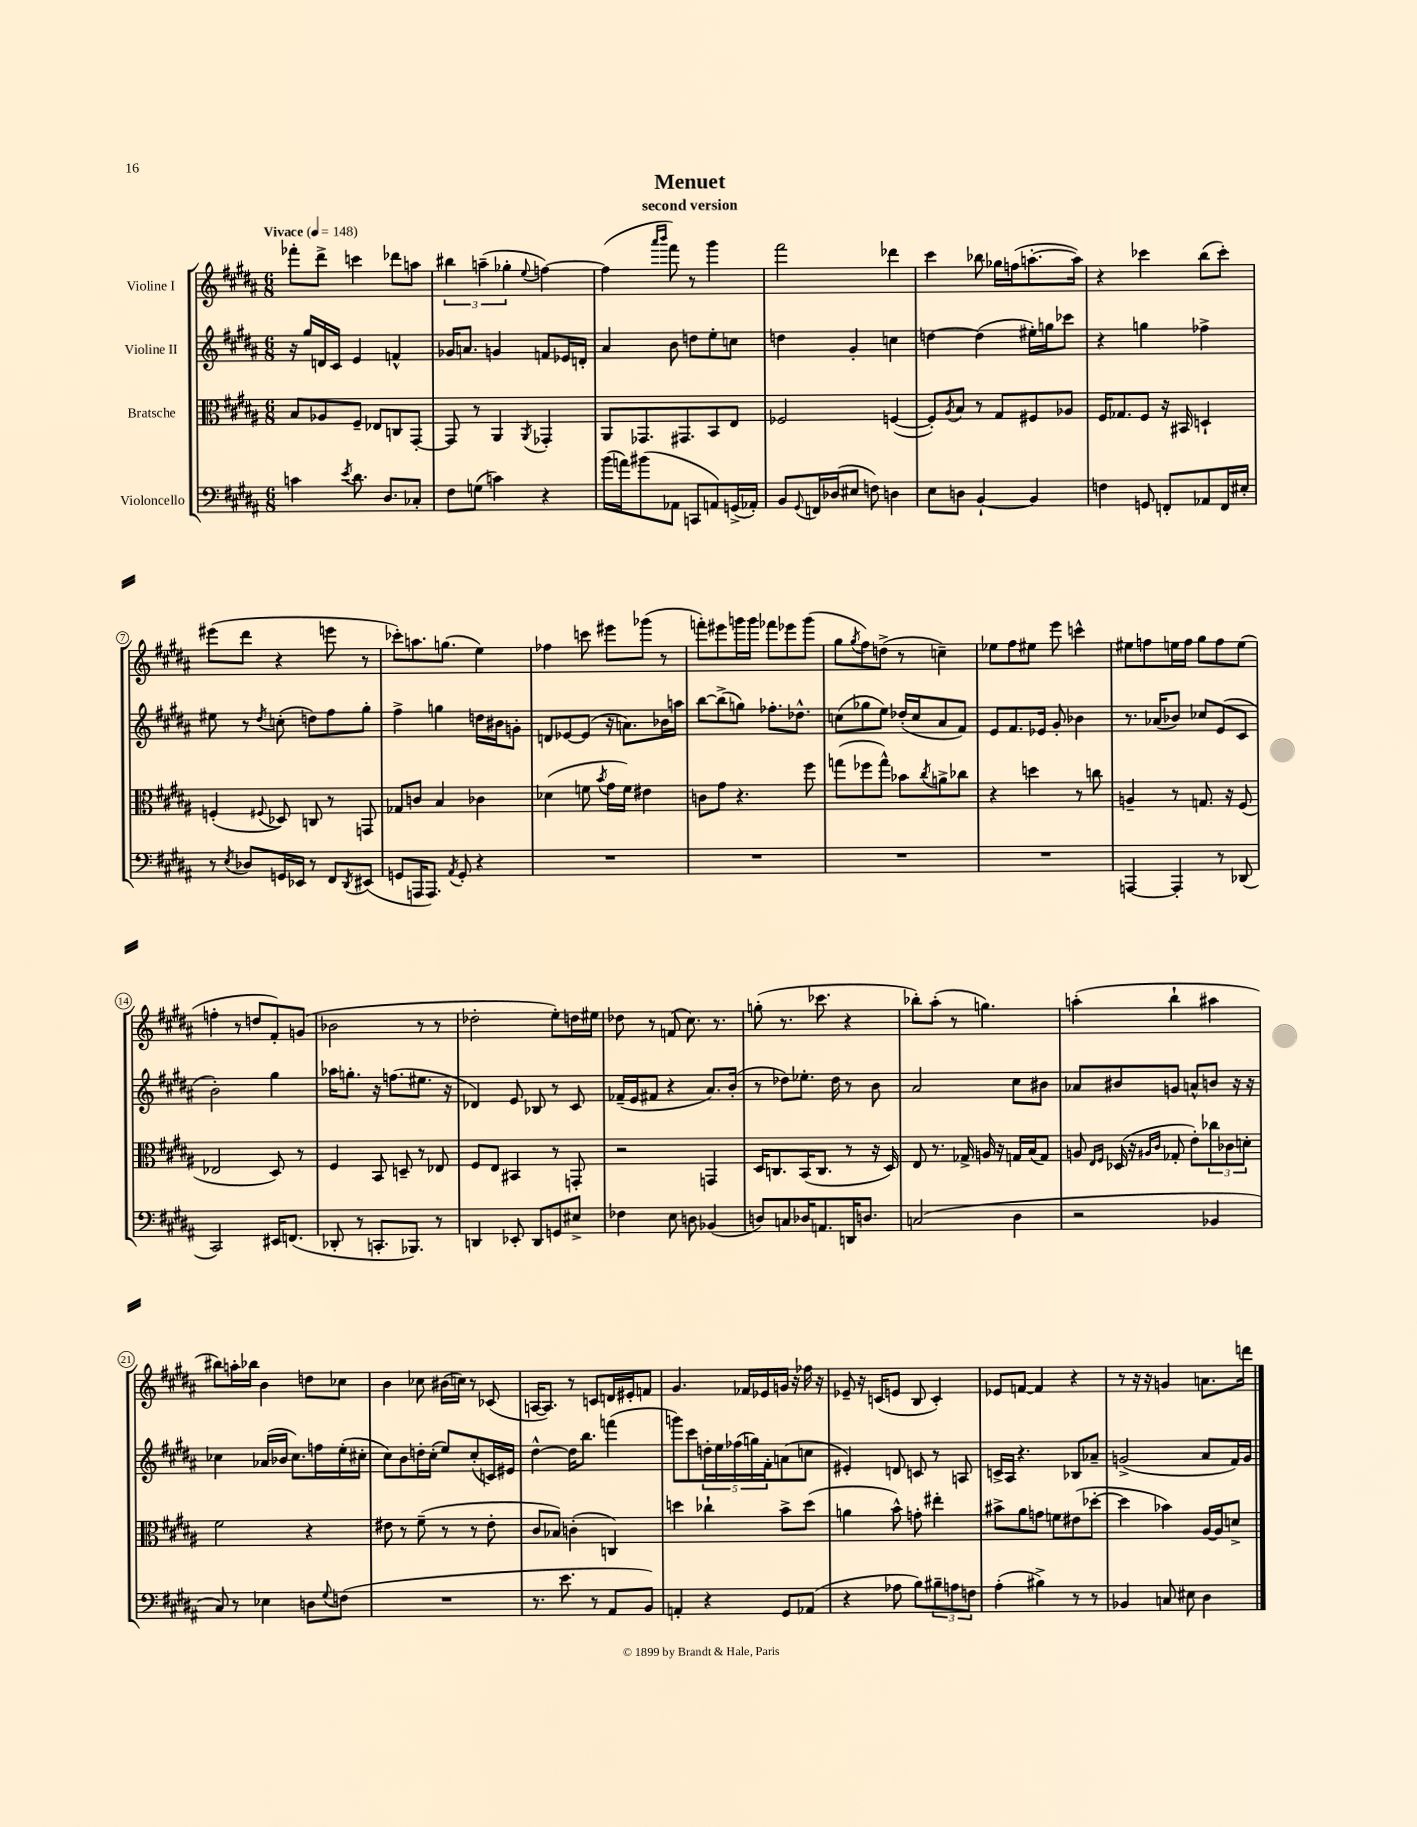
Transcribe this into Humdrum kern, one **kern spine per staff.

**kern	**kern	**kern	**kern
*staff4	*staff3	*staff2	*staff1
*clefF4	*clefC3	*clefG2	*clefG2
*k[f#c#g#d#a#]	*k[f#c#g#d#a#]	*k[f#c#g#d#a#]	*k[f#c#g#d#a#]
*M6/8	*M6/8	*M6/8	*M6/8
*MM148	*MM148	*MM148	*MM148
4c	8B	16r	8fff-'
.	.	16gg#	.
.	8A-	16d	8ddd#^
.	.	16c#	.
8qe	.	.	.
8.d#	8F#~	4e	4ccc
.	8E-	.	.
8.D#	.	.	.
.	8C	4f^^	8ddd-
8C-'	[8GG#'	.	8aa
=	=	=	=
8F#	8GG#]	16g-	6bb#
.	.	8.a	.
(8G	8r	.	.
.	.	.	(6aa~
4c)	4AA#	4g	.
.	.	.	6gg-'
.	8qAA#	.	8qqee
4r	4GG-'	8f	[4ff)
.	.	16e-	.
.	.	16d'	.
=	=	=	=
(16b	8AA#	4a#	(4ff]
16a)	.	.	.
(8b#	8.GG-	.	.
.	.	.	16qqaaa#
.	.	.	16qqbbb
8AA-	.	8b	8fff#)
.	8.GG#	.	.
8CC	.	8dd	8r
8AA)	8BB	8ee'	4ggg#
(16GG^	8E	8cc	.
16AA-')	.	.	.
=	=	=	=
8BB	2F-	4dd	2fff#
8qqGG#	.	.	.
16FF	.	.	.
(16D-	.	.	.
8E#	.	4g#'	.
8F)	.	.	.
4D	([4F	4cc	4ddd-
=	=	=	=
8E	8F'])	[4dd	4ccc#
.	8qA#	.	.
8D	8B	.	.
[4BB`	8r	(4dd]	8bb-
.	8G#	.	16gg-
.	.	.	(16ff
4BB]	8F#	16ee#')	[8.aa'
.	.	16gg	.
.	8A-	8ccc-	.
.	.	.	16aa])
=	=	=	=
4F	16F#	4r	4r
.	8.G-	.	.
8GG	8F#	4gg	4ccc-
8FF'	16r	.	.
.	16BB#	.	.
8AA-	4D`	4ff-^	(8bb
16FF	.	.	8ccc-')
16E#'	.	.	.
=	=	=	=
8r	(4F'	8ee#	(8eee#
8qE	.	.	.
8D-	.	8r	8ddd#
.	8qqF#	8qdd#	.
16GG	8D-)	(8cc'	4r
16EE-	.	.	.
8r	8C	8dd)	.
8FF#	8r	8ff#	8eee
8qDD#	.	.	.
(8EE#	8GG	8gg#'	8r
=	=	=	=
8GG	8G-	4ff#^	8ccc-')
16AAA	8c	.	8.aa
8.AAA)	.	.	.
.	4B	4gg	.
.	.	.	(8.gg
8qAA#	.	.	.
8GG'	.	.	.
4r	4c-	16dd	4ee)
.	.	16b#	.
.	.	8g'	.
=	=	=	=
2.r	(4d-	8d	4ff-
.	.	[8e-	.
.	8f	(8e-]	8ccc
.	8qb	.	.
.	16g#	16r	8eee#
.	16f)	8.a)	.
.	4e#	.	(8ggg-
.	.	16b-	8r
.	.	16aa	.
=	=	=	=
2.r	8c	[8bb	8fff')
.	8g#	(8bb^]	8eee#
.	4.r	8gg)	16ggg
.	.	.	16ggg
.	.	8.ff-'	8fff-
.	.	.	8eee-
.	.	8.dd-^^	.
.	8ff#	.	(8ggg
=	=	=	=
2.r	(8gg	(8cc	8gg#
.	.	.	8qgg#
.	8ff-	8gg-	8ff#)
.	8gg^^)	8ee)	(8dd^
.	8b-	(16dd-'	8r
.	.	16cc	.
.	8qcc#	.	.
.	8a^	8a#	4cc~)
.	8cc-	8f#)	.
=	=	=	=
2.r	4r	8e	8ee-
.	.	8.f#	8ff#
.	4dd	.	8ee#
.	.	16e-	.
.	.	8g#'	8eee
.	8r	4b-	4ccc^^
.	8cc	.	.
=	=	=	=
[4AAA	4A~	8.r	8ee#
.	.	.	8ff
.	.	(16a-	.
4AAA']	8r	8b-)	16ee
.	.	.	16ff
.	8.G	8cc-	8gg#
8r	.	(8e	8ff
.	16r	.	.
(8DD-	(8F#	8c#	(8ee
=	=	=	=
2CC#)	2E-	2b')	4ff'
.	.	.	8r
.	.	.	8dd
16EE#	8D#)	4gg#	8f#')
(8.FF	.	.	.
.	8r	.	(8g
=	=	=	=
8DD-'	4F#	16aa-	2b-
.	.	8.gg'	.
8r	.	.	.
8.CC'	8BB	16r	.
.	.	(8.ff	.
.	8D~	.	.
8.BBB-)	.	.	.
.	8r	8.ee#	8r
8r	8E-	.	8r
.	.	16r	.
=	=	=	=
4DD	8F#	4d-)	2dd-'
.	8E	.	.
8EE-'	4BB#	8e	.
8DD	.	8B-	.
8GG	8r	8r	8ee')
8E#^	8GG'	8c#	16dd
.	.	.	16ee#
=	=	=	=
4F-	2r	(16f-~	8dd-
.	.	16e	.
.	.	8f#	8r
8E	.	4r	(8f
8D	.	.	8.cc#)
(4BB-	4GG	8.a#)	.
.	.	.	8.r
.	.	(16b'	.
=	=	=	=
8D)	16D#	8r	(8gg'
.	8.C	.	.
8C	.	8dd-)	8.r
16D-	(16BB	8.ee-'	.
8.AA	8.C	.	8.ccc-
.	.	16dd-	.
16DD	8r	8r	4r
8.D	.	.	.
.	16r	8b	.
.	16D#)	.	.
=	=	=	=
(2C	8E	2a#	8bb-')
.	8.r	.	(8aa#'
.	.	.	8r
.	16G-^	.	.
.	16A	.	4.gg)
.	16r	.	.
4D#	16G	8cc#	.
.	(16B	.	.
.	8G)	8b#	.
=	=	=	=
2r	8A	8a-	(4aa'
.	16qqE	.	.
.	16qqF#	.	.
.	(16D-	8b#	.
.	16r	.	.
.	16qqA#	.	.
.	16qqc#	.	.
.	8G-'	8g	4bb`
.	8e')	8a^^	.
4BB-	12cc-	8b	4aa#
.	12c-	.	.
.	.	16r	.
.	12d'	.	.
.	.	16r	.
=	=	=	=
8C#)	2f#	4cc-	8bb#)
8r	.	.	16aa'
.	.	.	16bb-
4E-	.	(16a-	4b
.	.	16b-	.
.	.	8.cc-)	.
8D	4r	.	8dd
.	.	16ff	.
8qqG#	.	.	.
(8F	.	(16ee'	8cc-
.	.	16cc#'	.
=	=	=	=
2.r	8e#	8cc#)	4b
.	8r	8b	.
.	(8f#~	16dd'	8cc-
.	.	(16cc#'	.
.	8r	8ee)	(16b#
.	.	.	16cc)
.	8r	(8cc#'	8r
.	8e#'	16c)	(8c-
.	.	16e#	.
=	=	=	=
8.r	8c#	[4dd#^^	[16A
.	.	.	8.A])
.	8B-)	.	.
8.e	.	.	.
.	(4c'	16dd#]	8r
.	.	8.bb	.
8r	.	.	8c
8AA#	4C)	(4fff	16d
.	.	.	16e#'
8BB)	.	.	8f
=	=	=	=
4AA'	4dd	8ggg)	4.g#
.	.	8ccc#	.
4r	4cc-`	20dd'	.
.	.	20ee	.
.	.	(20ff-	.
.	.	.	16f-
.	.	20gg)	.
.	.	.	16e-
.	.	20f#'	.
8GG#	8b^	(8a	16g
.	.	.	16r
(8AA-	(8dd	8cc	16ff-
.	.	.	16r
=	=	=	=
4r	4a	4e#')	8e-~
.	.	.	16r
.	.	.	(16c
8A-	8b^^)	8d	8e
8B)	8g'	8c	8B
12B#~	4ee#'	8r	4c')
12A	.	.	.
.	.	8A	.
12F	.	.	.
=	=	=	=
(4A#'	8b#^	16c^	8e-
.	.	16A#	.
.	8a#	4.r	[8f
4B#^)	8g	.	4f]
.	8f	.	.
8r	(8e#	8B-	4r
8r	[8dd-'	8a-~	.
=	=	=	=
4BB-	4dd-]	(2g^	8r
.	.	.	16r
.	.	.	16r
8C	4b-)	.	4g
8E#	.	.	.
4D#	[16A#	8a#	8.a
.	16A#]	.	.
.	8d^	16f#)	.
.	.	16g	16ddd
==	==	==	==
*-	*-	*-	*-
